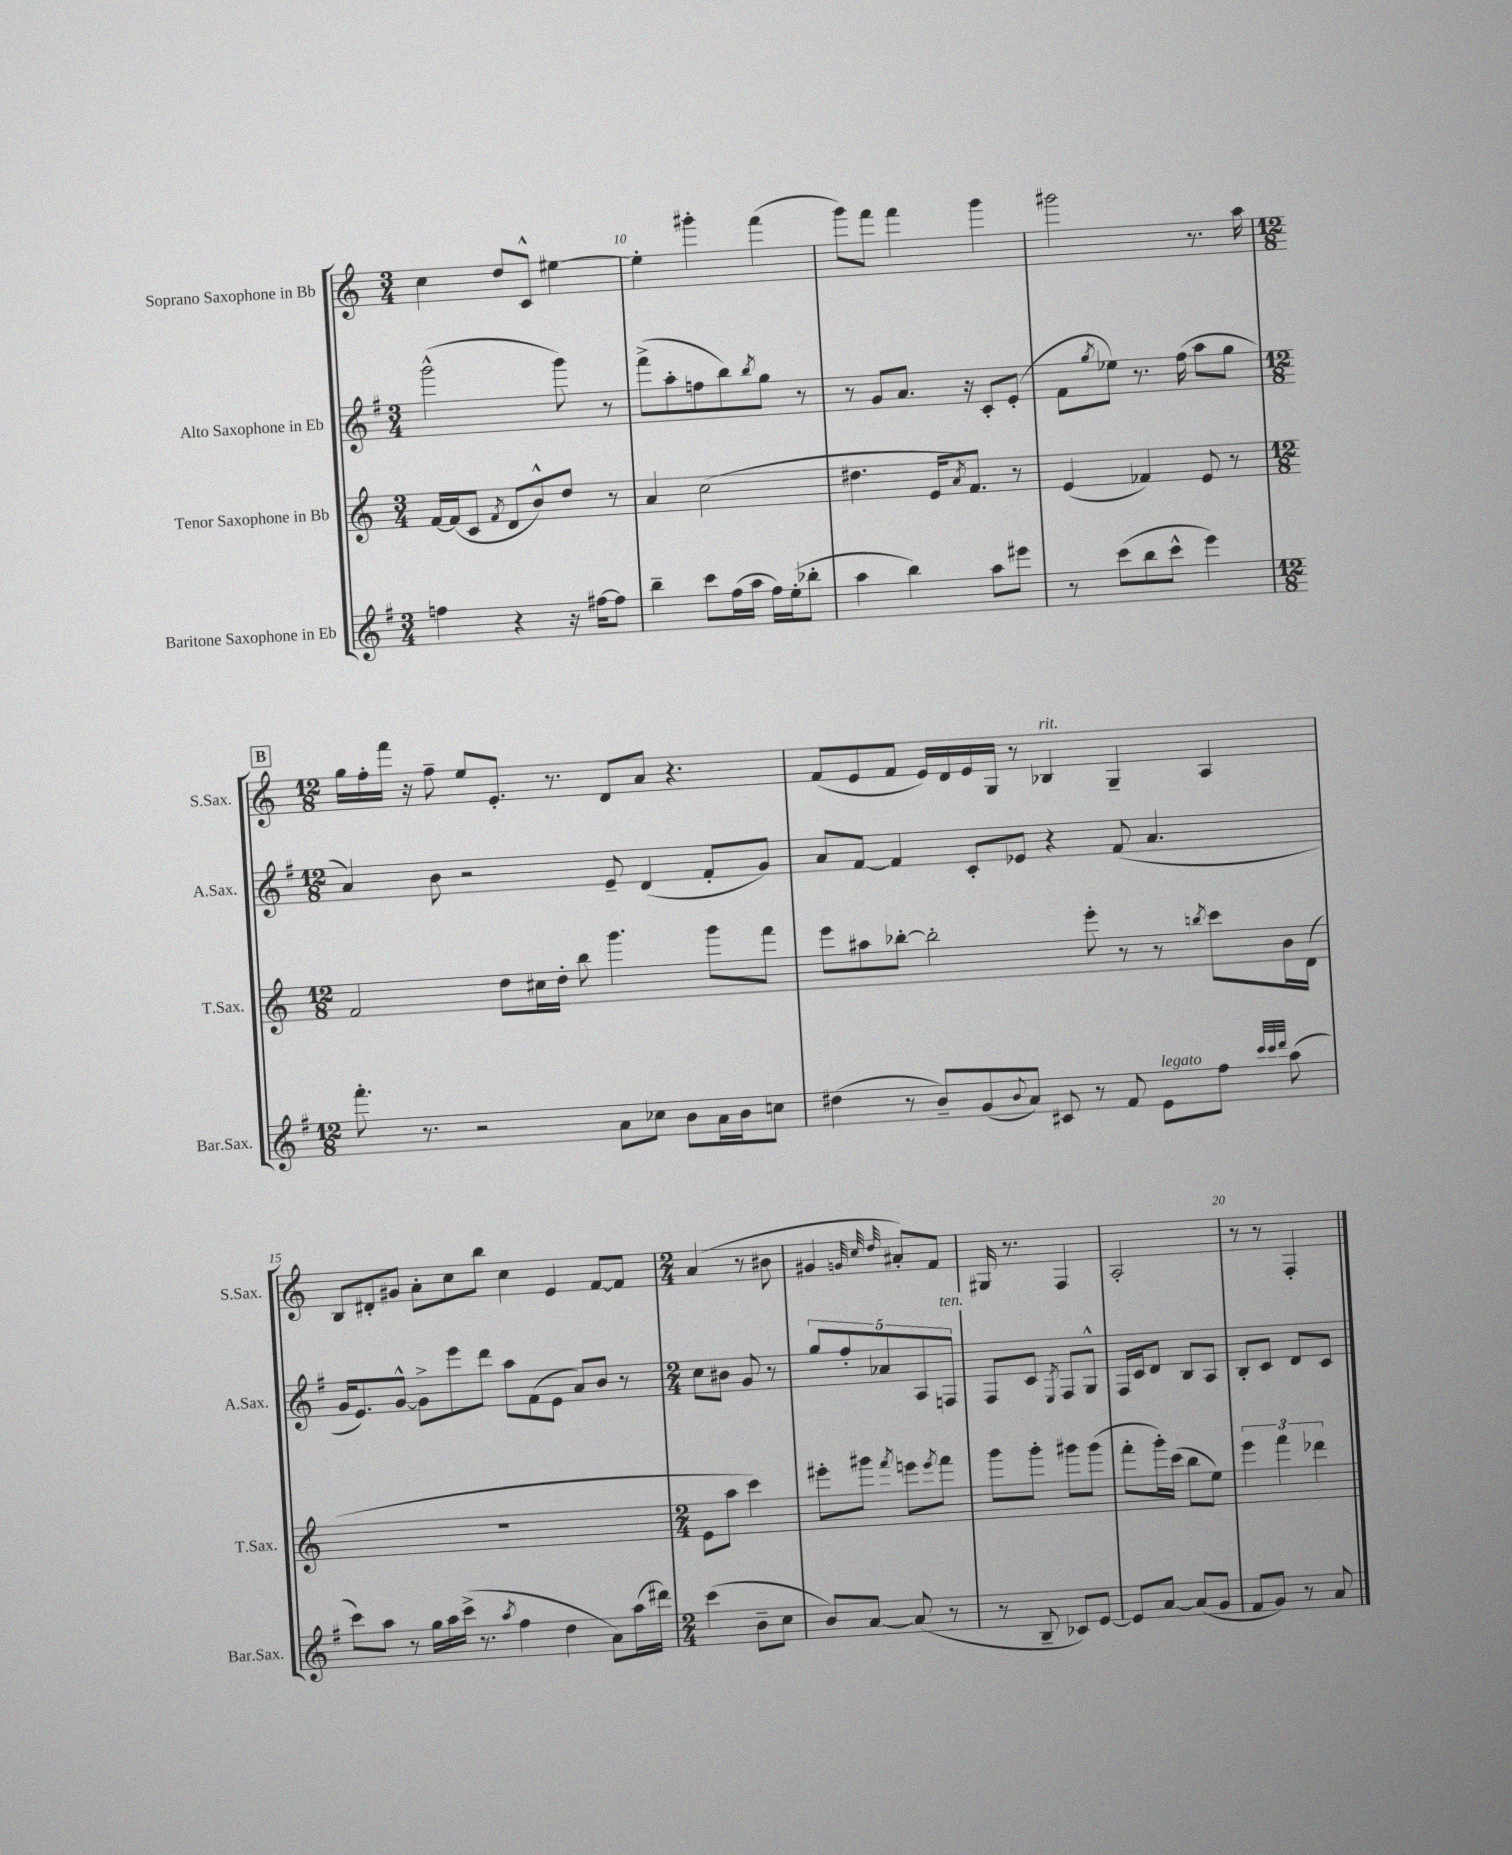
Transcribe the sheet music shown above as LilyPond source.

<<
\new StaffGroup <<
\new Staff = "s0" \with { instrumentName = "Soprano Saxophone in Bb" shortInstrumentName = "S.Sax." } {
    \clef treble \key c \major \numericTimeSignature \time 3/4
    c''4 d''8 c'8-^ eis''4~ |
    eis''4-. gis'''4-. f'''4( |
    g'''8) f'''8 f'''4 g'''4 |
    gis'''2 r8. a''16 |
    \mark \markup { \box "B" } \numericTimeSignature \time 12/8 g''16 f''16-. f'''16 r16 f''8-- e''8 e'8.-. r8. d'8 a'8 r4. |
    f'8( e'8 f'8 e'16) d'16 e'16 g16 r8 bes4^\markup { \italic "rit." } g4-- a4 |
    b8 dis'8-. gis'8 a'8-. c''8 b''8 c''4 e'4 f'8~ f'8 |
    \numericTimeSignature \time 2/4 a'4( r8 bis'8 |
    gis'4 \grace { g'32 c''32 d''32 } ais'8-.) f'8 |
    gis16 r8. f4 |
    a2-. |
    r8 r8 f4-. \bar "|." |
}
\new Staff = "s1" \with { instrumentName = "Alto Saxophone in Eb" shortInstrumentName = "A.Sax." } {
    \clef treble \key g \major \numericTimeSignature \time 3/4
    g'''2-^( g'''8) r8 |
    fis'''8->( a''8-. f''8 b''8) \acciaccatura { b''8 } g''8 r8 |
    r8 g'8 a'8. r16 c'8-. e'8-.( |
    fis'8 \acciaccatura { g''8 } ees''8) r8. fis''16( a''8 g''8 |
    \mark \markup { \box "B" } \numericTimeSignature \time 12/8 a'4) b'8 r2 e'8-- d'4( fis'8-. g'8) |
    a'8 fis'8~ fis'4 c'8-. ees'8 r4 fis'8( a'4. |
    g'16 e'8.) g'8~-^ g'8-> e'''8 d'''8 a''8 fis'8( e'8 a'8) b'8 r8 |
    \numericTimeSignature \time 2/4 c''8 bis'8 g'8 r8 |
    \tuplet 5/4 { g''8 fis''8-. aes'8 a8 f8^\markup { \italic "ten." } } |
    fis8 c'8 \acciaccatura { e8 } fis8 g8-^ |
    fis16 c'16 d'8 b8 a8 |
    b8-. c'8 d'8 c'8 \bar "|." |
}
\new Staff = "s2" \with { instrumentName = "Tenor Saxophone in Bb" shortInstrumentName = "T.Sax." } {
    \clef treble \key c \major \numericTimeSignature \time 3/4
    f'16~ f'16( c'8 \acciaccatura { f'8 } d'8 b'8-^) d''8 r8 |
    a'4 c''2( |
    dis''4. e'16 \acciaccatura { a'8 } f'8.) r8 |
    e'4( fes'4) e'8 r8 |
    \mark \markup { \box "B" } \numericTimeSignature \time 12/8 f'2 d''8 cis''16 d''16-. b''8 g'''4. g'''8 f'''8 |
    e'''8 ais''8 bes''8~-. bes''2-. e'''8-. r8 r8 \acciaccatura { b''8 } c'''8 b'16 d'16( |
    R1. |
    \numericTimeSignature \time 2/4 e'8 a''8 c'''4) |
    eis'''8-. gis'''8 \acciaccatura { f'''8 } e'''8 \acciaccatura { e'''8 } f'''8 |
    g'''8 g'''8-. gis'''8 gis'''8( |
    f'''8-. g'''16-.) c'''16( b''8 e''8) |
    \tuplet 3/2 { e'''4 f'''4 des'''4 } \bar "|." |
}
\new Staff = "s3" \with { instrumentName = "Baritone Saxophone in Eb" shortInstrumentName = "Bar.Sax." } {
    \clef treble \key g \major \numericTimeSignature \time 3/4
    f''4 r4 r16 fis''16~ fis''8 |
    b''4-- c'''8 fis''16( a''16 fis''16) e''16-.( bes''8-. |
    a''4 b''4) a''8 eis'''8 |
    r8 c'''8( b''8 c'''8-^ e'''4) |
    \mark \markup { \box "B" } \numericTimeSignature \time 12/8 fis'''8.-. r8. r2 a'8 ces''8 b'8 a'16 b'16 c''8 |
    dis''4( r8 b'8--) g'8( \appoggiatura { b'8 } a'8) cis'8 r8 fis'8 e'8^\markup { \italic "legato" } fis''8 \grace { c'''32 c'''32 d'''32 } a''8( |
    c'''8) a''8 r8 g''16 a''16 c'''16->( r8. \acciaccatura { a''8 } fis''4 d''4 a'8) a''16( dis'''16) |
    \numericTimeSignature \time 2/4 c'''4( b'8-- c''8 |
    b'8) a'8~ a'8( r8 |
    r8 b8-- ces'8) e'8~ |
    e'8 a'8~ a'8( g'8 |
    fis'8 g'8) r8 a'8 \bar "|." |
}
>>
>>
\layout { \context { \Score currentBarNumber = #9 \override BarNumber.break-visibility = ##(#f #t #t) barNumberVisibility = #(every-nth-bar-number-visible 5) } }
